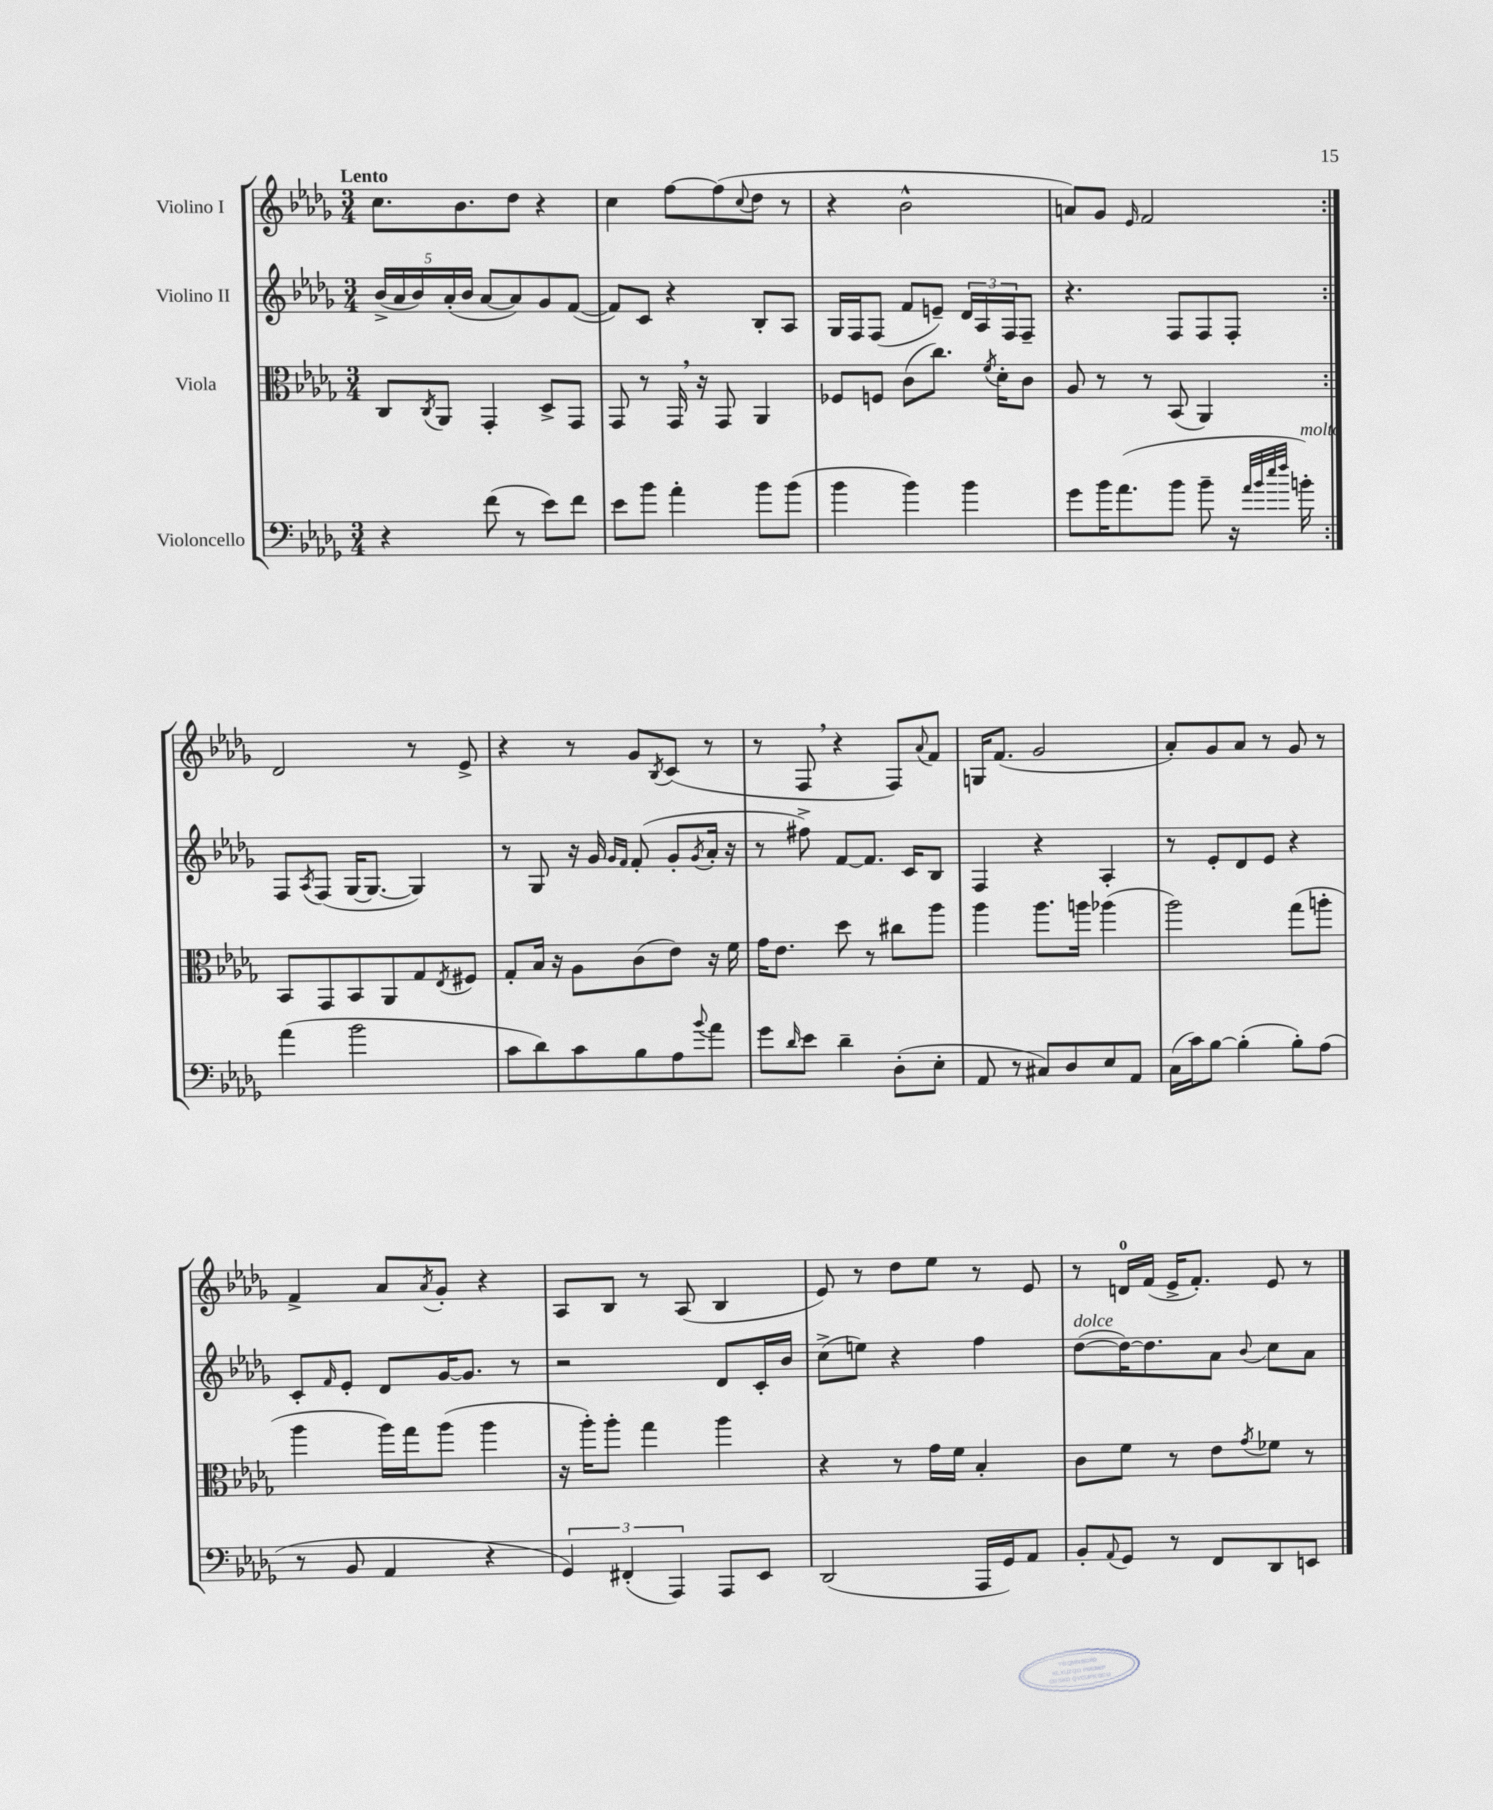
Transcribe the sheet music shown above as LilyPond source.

<<
\new StaffGroup <<
\new Staff = "s0" \with { instrumentName = "Violino I" } {
    \clef treble \key des \major \numericTimeSignature \time 3/4 \tempo "Lento"
    \repeat volta 2 { c''8. bes'8. des''8 r4 |
    c''4 f''8~ f''8( \appoggiatura { c''8 } des''8 r8 |
    r4 bes'2-^ |
    a'8) ges'8 \grace { ees'16 } f'2 | }
    des'2 r8 ees'8-> |
    r4 r8 ges'8 \acciaccatura { bes8 } c'8( r8 |
    r8 f8 \breathe r4 f8) \appoggiatura { aes'8 } f'8 |
    g16 f'8.( ges'2 |
    aes'8-.) ges'8 aes'8 r8 ges'8 r8 |
    f'4-> aes'8 \acciaccatura { aes'8 } ges'8-. r4 |
    aes8 bes8 r8 aes8( bes4 |
    ees'8) r8 des''8 ees''8 r8 ees'8 |
    r8 d'16-0 f'16( ees'16-> f'8.-.) ees'8 r8 \bar "|." |
}
\new Staff = "s1" \with { instrumentName = "Violino II" } {
    \clef treble \key des \major \numericTimeSignature \time 3/4
    \repeat volta 2 { \tuplet 5/4 { bes'16->( aes'16 bes'16) aes'16-.( bes'16 } aes'8~ aes'8) ges'8 f'8~( |
    f'8) c'8 r4 bes8-. aes8 |
    ges16 f16 f8( f'8 e'8--) \tuplet 3/2 { des'16 aes16 f16 } f8-- |
    r4. f8 f8 f8-. | }
    f8 \acciaccatura { aes8 } f8( ges16~ ges8.~ ges4) |
    r8 ges8 r16 ges'16 \grace { ges'16 f'16 } f'8-.( ges'8-. \acciaccatura { ges'8 } aes'16-. r16 |
    r8 fis''8->) f'8~ f'8. c'16 bes8 |
    f4 r4 aes4-. |
    r8 ees'8-. des'8 ees'8 r4 |
    c'8-. \grace { f'16 } ees'8-. des'8 ges'16~ ges'8. r8 |
    r2 des'8 c'16-. bes'16 |
    c''8->( e''8) r4 f''4 |
    des''8~^\markup { \italic "dolce" }( des''16~) des''8. aes'8 \appoggiatura { bes'8 } c''8 aes'8 \bar "|." |
}
\new Staff = "s2" \with { instrumentName = "Viola" } {
    \clef alto \key des \major \numericTimeSignature \time 3/4
    \repeat volta 2 { c8 \acciaccatura { c8 } aes,8 ges,4-. des8-> ges,8 |
    ges,8 r8 ges,16 \breathe r16 ges,8 aes,4 |
    fes8 f8 c'8( c''8.) \acciaccatura { f'8 } des'16-. c'8 |
    aes8 r8 r8 bes,8( aes,4) | }
    bes,8 ges,8 bes,8 aes,8 ges8 \acciaccatura { ees8 } fis8 |
    ges8-. bes16 r16 aes8 c'8( ees'8) r16 f'16 |
    ges'16 ees'8. des''8 r8 cis''8 aes''8 |
    aes''4 aes''8. a''16 aes''4( |
    aes''2) ges''8( a''8-. |
    aes''4 aes''16) ges''16 aes''8( aes''4 |
    r16 aes''16-.) aes''8-. ges''4 aes''4 |
    r4 r8 ges'16 f'16 bes4-. |
    c'8 f'8 r8 ees'8 \acciaccatura { ges'8 } fes'8 r8 \bar "|." |
}
\new Staff = "s3" \with { instrumentName = "Violoncello" } {
    \clef bass \key des \major \numericTimeSignature \time 3/4
    \repeat volta 2 { r4 f'8( r8 ees'8) f'8 |
    ees'8 bes'8 aes'4-. bes'8 bes'8( |
    bes'4 bes'4) bes'4 |
    ges'8 bes'16 aes'8.( bes'8 bes'8-- r16 \grace { aes'32 bes'32 ees''32 f''32 } b'16-.^\markup { \italic "molto" }) | }
    aes'4( bes'2 |
    c'8 des'8) c'8 bes8 aes8 \appoggiatura { bes'8 } aes'8 |
    ges'8 \grace { des'16 } ees'8 des'4-- des8-.( ees8-. |
    aes,8 r8 cis8) des8 ees8 aes,8 |
    c16( c'16) bes8~ bes4-.( bes8-.) aes8( |
    r8 bes,8 aes,4 r4 |
    \tuplet 3/2 { ges,4) fis,4-.( aes,,4) } aes,,8 ees,8 |
    des,2( aes,,16 ges,16) aes,8 |
    bes,8-. \appoggiatura { aes,8 } ges,8 r8 f,8 des,8 e,8 \bar "|." |
}
>>
>>
\layout { \context { \Score \remove "Bar_number_engraver" } }
